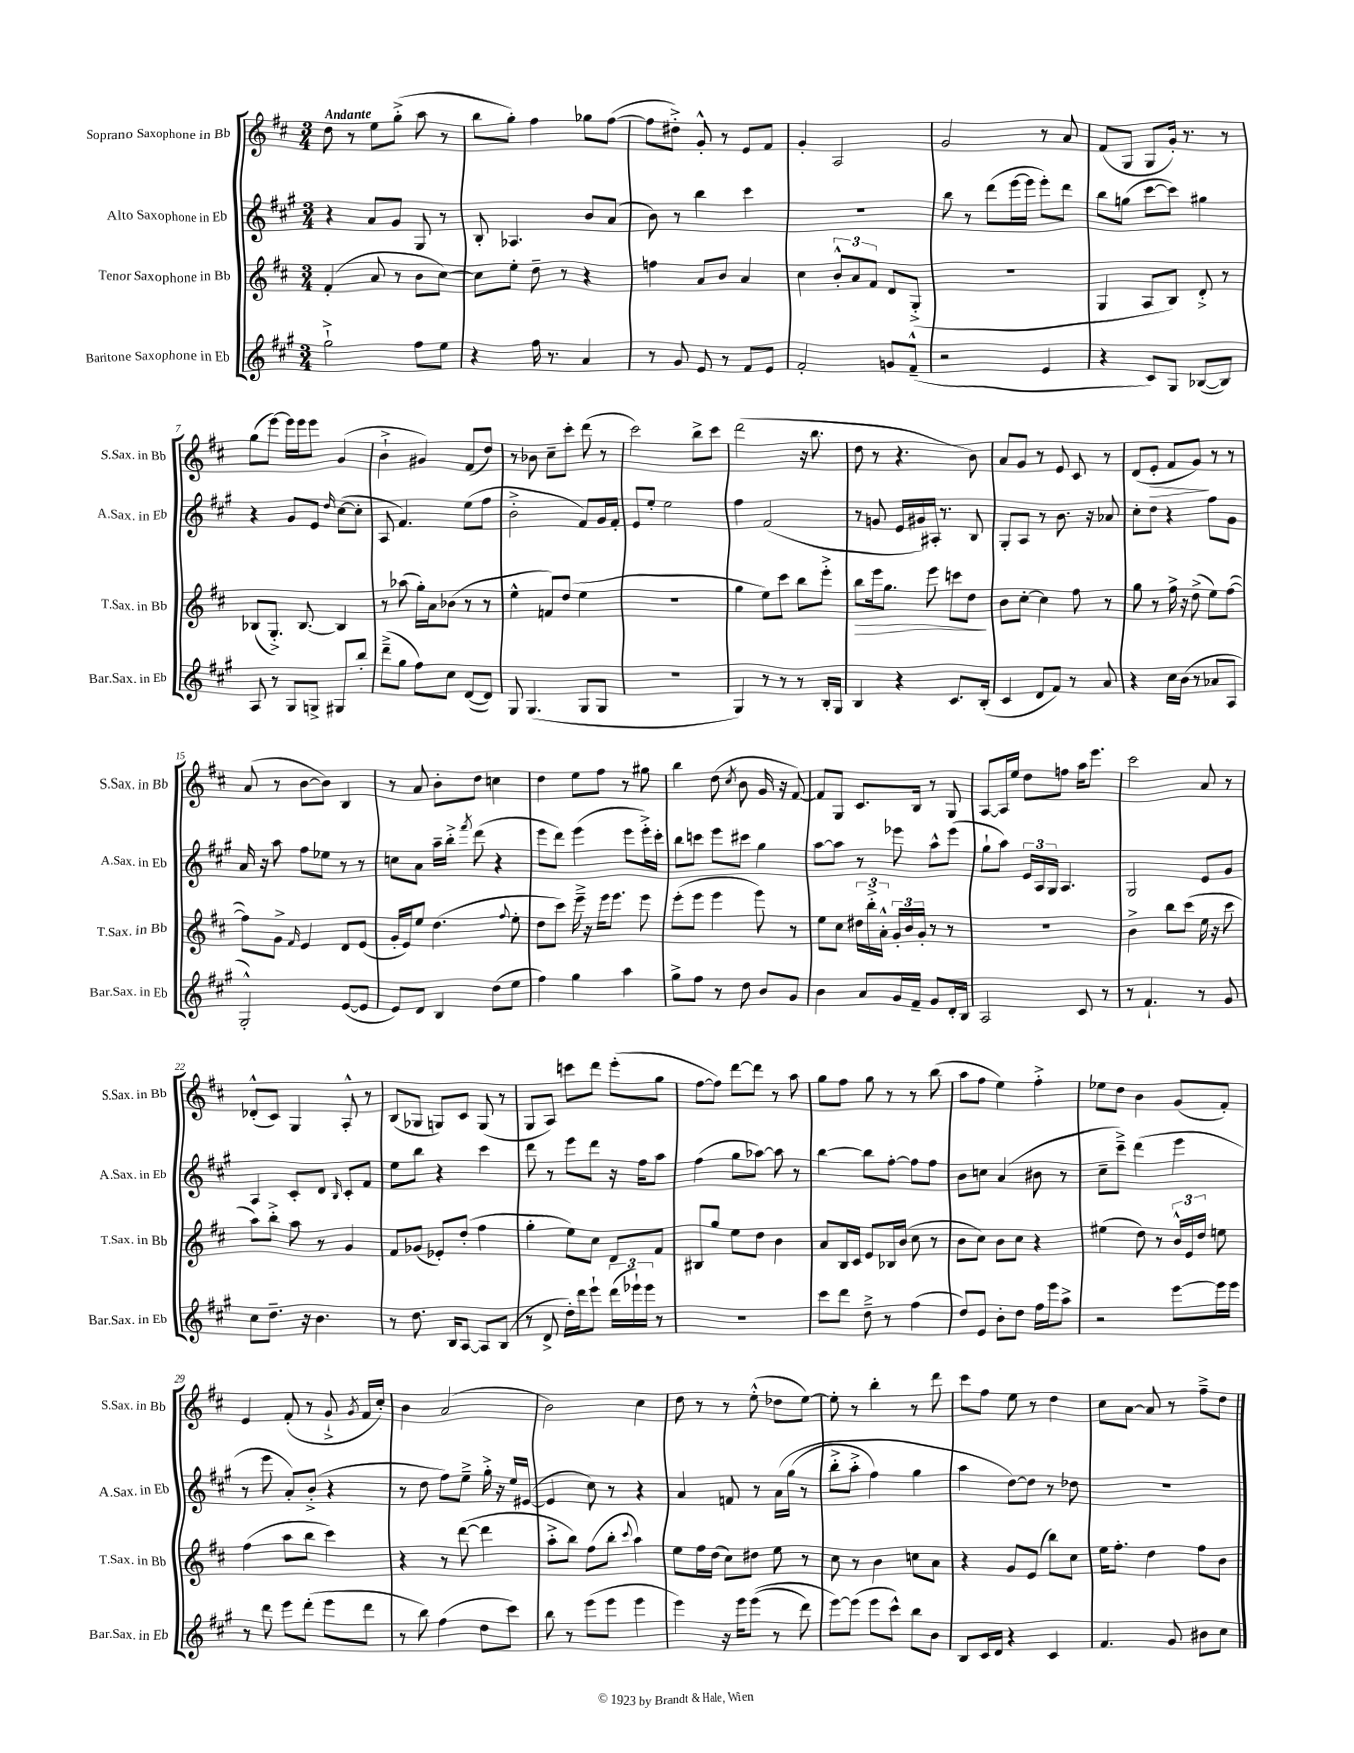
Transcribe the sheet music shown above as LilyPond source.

<<
\new StaffGroup <<
\new Staff = "s0" \with { instrumentName = "Soprano Saxophone in Bb" shortInstrumentName = "S.Sax. in Bb" } {
    \clef treble \key d \major \numericTimeSignature \time 3/4 \tempo "Andante"
    \autoBeamOff d''8 r8 e''8[ g''8]-.->( a''8 r8 |
    b''8[ g''8]-.) fis''4 ges''8[ fis''8]~( |
    fis''8[ dis''8]-.->) g'8-.-^ r8 e'8[ fis'8] |
    g'4-. a2 |
    g'2 r8 a'8 |
    fis'8[( g8] g8[ g'16]-.) r8. r8 |
    g''8[( e'''8]~) e'''16[ e'''16 e'''8] g'4( |
    b'4-!-> gis'4) fis'8[( d''8]) |
    r8 bes'8 cis''8[-- cis'''8]-. d'''8( r8 |
    cis'''2) b''8[-> cis'''8] |
    d'''2( r16 b''8. |
    d''8 r8 r4. b'8) |
    a'8[ g'8] r8 e'8 cis'8 r8 |
    d'8[( e'8]-.\> fis'8[ g'8]\!) r8 r8 |
    a'8( r8 b'8[~ b'8]) b4 |
    r8 a'8 b'8[-. d''8] c''4 |
    d''4 e''8[ fis''8] r8 gis''8 |
    b''4 d''8( \acciaccatura { cis''8 } b'8 g'16 r16 fis'8~) |
    fis'8[ g8] cis'8.[ b16] r8 g8 |
    a8[~ a16 e''16] d''8[ f''8] a''16[ e'''8.] |
    cis'''2 a'8 r8 |
    des'8[-.-^( cis'8]) g4 a8-.-^ r8 |
    b8[( ges8] g8[) cis'8] g8( r8 |
    g8[ a8]) c'''8[ d'''8] e'''8[-.( g''8] |
    fis''8[~ fis''8]) d'''8[~ d'''8] r8 a''8 |
    g''8[ fis''8] g''8 r8 r8 b''8( |
    a''8[ fis''8] e''4) fis''4-.-> |
    ees''8[ d''8] b'4 g'8[( fis'8]-.) |
    e'4 fis'8-.( r8 g'8-!-> \acciaccatura { g'8 } fis'16[ cis''16]-.) |
    b'4 a'2( |
    b'2) cis''4 |
    d''8 r8 r8 e''8-.-^( des''8[ e''8]~) |
    e''8-. r8 b''4-. r8 d'''8 |
    cis'''8[ fis''8] e''8 r8 d''4 |
    cis''8[ a'8]~ a'8 r8 fis''8[---> d''8] \bar "|." |
}
\new Staff = "s1" \with { instrumentName = "Alto Saxophone in Eb" shortInstrumentName = "A.Sax. in Eb" } {
    \clef treble \key a \major \numericTimeSignature \time 3/4
    \autoBeamOff r4 a'8[ gis'8] gis8 r8 |
    b8-. aes4. b'8[ a'8]( |
    b'8) r8 b''4 cis'''4 |
    R2. |
    b''8 r8 d'''8[( e'''16~ e'''16] e'''8[-.) d'''8] |
    b''8[ g''8]( cis'''8[~ cis'''8]) gis''4 |
    r4 gis'8[ e'8] \grace { d''16 } cis''8[~( cis''8]-. |
    a8 fis'4.) e''8[( fis''8] |
    b'2-.-> fis'8[) gis'16 fis'16]-. |
    e'8[ e''8]-. e''2 |
    fis''4 fis'2( |
    r8 g'8 e'16[ gis'16) ais16]-. r8. b8 |
    gis8[-. a8] r8 b'8. r16 aes'8 |
    cis''8[-. d''8] r4 fis''8[ gis'8] |
    a'16 r16 a''8 fis''8[ ees''8] r8 r8 |
    c''8[ a'8] a''16[-- b''16]-.-> \acciaccatura { fis'''8 } d'''8( r4 |
    e'''8[ d'''8]) e'''4( e'''8[ e'''16-.->) cis'''16]-. |
    b''8[ c'''8] e'''8[ cis'''8] gis''4 |
    a''8[~ a''8] r8 ees'''8 a''8[-^ ees'''8]( |
    gis''8[-! a''8]) \tuplet 3/2 { e'16[ a16 gis16] } a4. |
    gis2 e'8[ gis'8] |
    a4 cis'8[-. d'8] \grace { b16 } cis'8[-. fis'8] |
    e''8[ b''8] r4 cis'''4 |
    d'''8 r8 e'''8[ d'''8] r16 fis''16[ a''8] |
    fis''4( gis''8[ aes''8]~) aes''8 r8 |
    b''4~ b''8[ fis''8]~-. fis''8[ fis''8] |
    b'8[ c''8] a'4( bis'8 r8 |
    cis''8[-- cis'''8]--->) d'''4( e'''4 |
    r8 e'''8 a'8[-.) b'8]-.->( r4 |
    r8 d''8 fis''8[) e''8]---> gis''16-.-> r16 e''16[ eis'16]~( |
    eis'4 cis''8) r8 r4 |
    a'4 f'8 r8 a'16[\( gis''16]( r8 |
    b''8[-.-> a''8]-.-> fis''4) gis''4 |
    a''4 d''8[~\) d''8] r8 des''8 |
    R2. \bar "|." |
}
\new Staff = "s2" \with { instrumentName = "Tenor Saxophone in Bb" shortInstrumentName = "T.Sax. in Bb" } {
    \clef treble \key d \major \numericTimeSignature \time 3/4
    \autoBeamOff fis'4-.( a'8 r8 b'8[ cis''8]~) |
    cis''8[ e''8]-. d''8-- r8 r4 |
    f''4 a'8[ b'8] a'4 |
    cis''4 \tuplet 3/2 { b'8[-.-^ a'8 fis'8] } d'8[ g8]-.->( |
    R2. |
    g4 a8[ b8]) d'8-.-> r8 |
    bes8[( g8.]-.->) bes8.~ bes4 |
    r8 aes''8( g''16[-.) a'16 bes'8]( r8 r8 |
    e''4-^ f'8[) d''8]( e''4 |
    R2. |
    g''4 e''8[) cis'''8] b''8[ e'''8]-.-> |
    b''8[\> e'''16 g''8.] e'''8 c'''8[ d''8]\! |
    b'8[ cis''8]~-. cis''4 fis''8 r8 |
    g''8 r8 fis''16-> r16 d''8->( e''8[) fis''8]~( |
    fis''8[) g'8]-> \grace { fis'16 } e'4 d'8[ e'8]( |
    g'16[-. e'16) e''8] d''4.( \appoggiatura { fis''8 } e''8-. |
    d''8[ cis'''8]) e'''16---> r16 e'''16[ e'''8.] e'''8 |
    e'''8[-.( e'''8] e'''4 e'''8) r8 |
    e''8[ cis''8] \tuplet 3/2 { dis''16[ b''16-.-> a'16]-.-^ } \tuplet 3/2 { g'16[-. b'16 g'16]-. } r8 r8 |
    R2. |
    b'4-> b''8[ cis'''8]( e''16 r16 cis'''8 |
    a''8[) b''8]-.-> a''8 r8 g'4 |
    fis'8[ ges'8]( ees'8[-.) d''8]-.( fis''4 |
    g''4-. e''8[) cis''8] d'8[ fis'8] |
    bis8[ g''8] e''8[ d''8] b'4 |
    a'8[ b16 cis'16] e'8[ bes16 b'16]( cis''8 r8 |
    b'8[ cis''8]) b'8[ cis''8] r4 |
    eis''4( d''8) r8 \tuplet 3/2 { b'16[-^ e'16 d''16] } e''8 |
    fis''4( a''8[ b''8] cis'''4) |
    r4 r8 d'''8~( d'''4 |
    a''8[-.-> b''8]) fis''8[( b''8]-. \appoggiatura { cis'''8 } a''4) |
    e''8[ fis''16 d''16]( cis''8[) dis''8] e''8 r8 |
    cis''8 r8 b'4 c''8[ a'8] |
    r4 g'8[ e'8]( b''8[) cis''8] |
    e''16[ fis''8.]-. d''4 fis''8[ b'8] \bar "|." |
}
\new Staff = "s3" \with { instrumentName = "Baritone Saxophone in Eb" shortInstrumentName = "Bar.Sax. in Eb" } {
    \clef treble \key a \major \numericTimeSignature \time 3/4
    \autoBeamOff gis''2-!-> fis''8[ e''8] |
    r4 fis''16 r8. a'4 |
    r8 gis'8 e'8 r8 fis'8[ e'8] |
    fis'2-. g'8[ fis'8]---^( |
    r2 e'4 |
    r4 cis'8[) gis8] bes8[~( bes8]) |
    a8 r8 gis8[ g8]-> gis8[ b''8]-. |
    d'''8[--->( gis''8] fis''8[) cis''8] d'8[~( d'8]) |
    gis8 gis4.( gis8[ gis8] |
    R2. |
    gis4) r8 r8 r8 b16[-. gis16] |
    b4 r4 cis'8.[ b16]-.( |
    cis'4 d'8[ fis'8]) r8 a'8 |
    r4 cis''16[ b'16]( r8 aes'8[ a8] |
    gis2-.-^) e'8[~( e'8] |
    e'8[) d'8] b4 d''8[( e''8] |
    fis''4) gis''4 a''4 |
    gis''8[-> fis''8] r8 d''8 b'8[ gis'8] |
    b'4 a'8[ gis'16 fis'16]-- gis'8[ d'16-. b16] |
    a2 cis'8 r8 |
    r8 fis'4.-! r8 gis'8 |
    cis''8[ d''8.]-- r16 b'4. |
    r8 d''8. b16[ a8]~ a8[ b8]( |
    r8 d'8-> d''16[-.) d'''16 e'''8]-! \tuplet 3/2 { d'''16[( ees'''16-!) ees'''16] } r8 |
    R2. |
    cis'''8[ d'''8] d''8---> r8 fis''4( |
    d''8[) e'8] b'8[-. d''8] fis''16[ e'''16 a''8]-> |
    r2 e'''8[~ e'''16 e'''16] |
    r8 d'''8 e'''8[ d'''8]-.( e'''8[ d'''8] |
    r8 b''8) fis''4( d''8[ cis'''8]) |
    b''8 r8 e'''8[( e'''8] e'''4 |
    e'''4) r16 e'''16[ e'''8](\( r8 d'''8) |
    e'''8[~\) e'''8]( e'''8[ cis'''8]-^) b''8[ b'8] |
    b8[ cis'16 d'16] r4 cis'4 |
    fis'4. gis'8 bis'8[ cis''8] \bar "|." |
}
>>
>>
